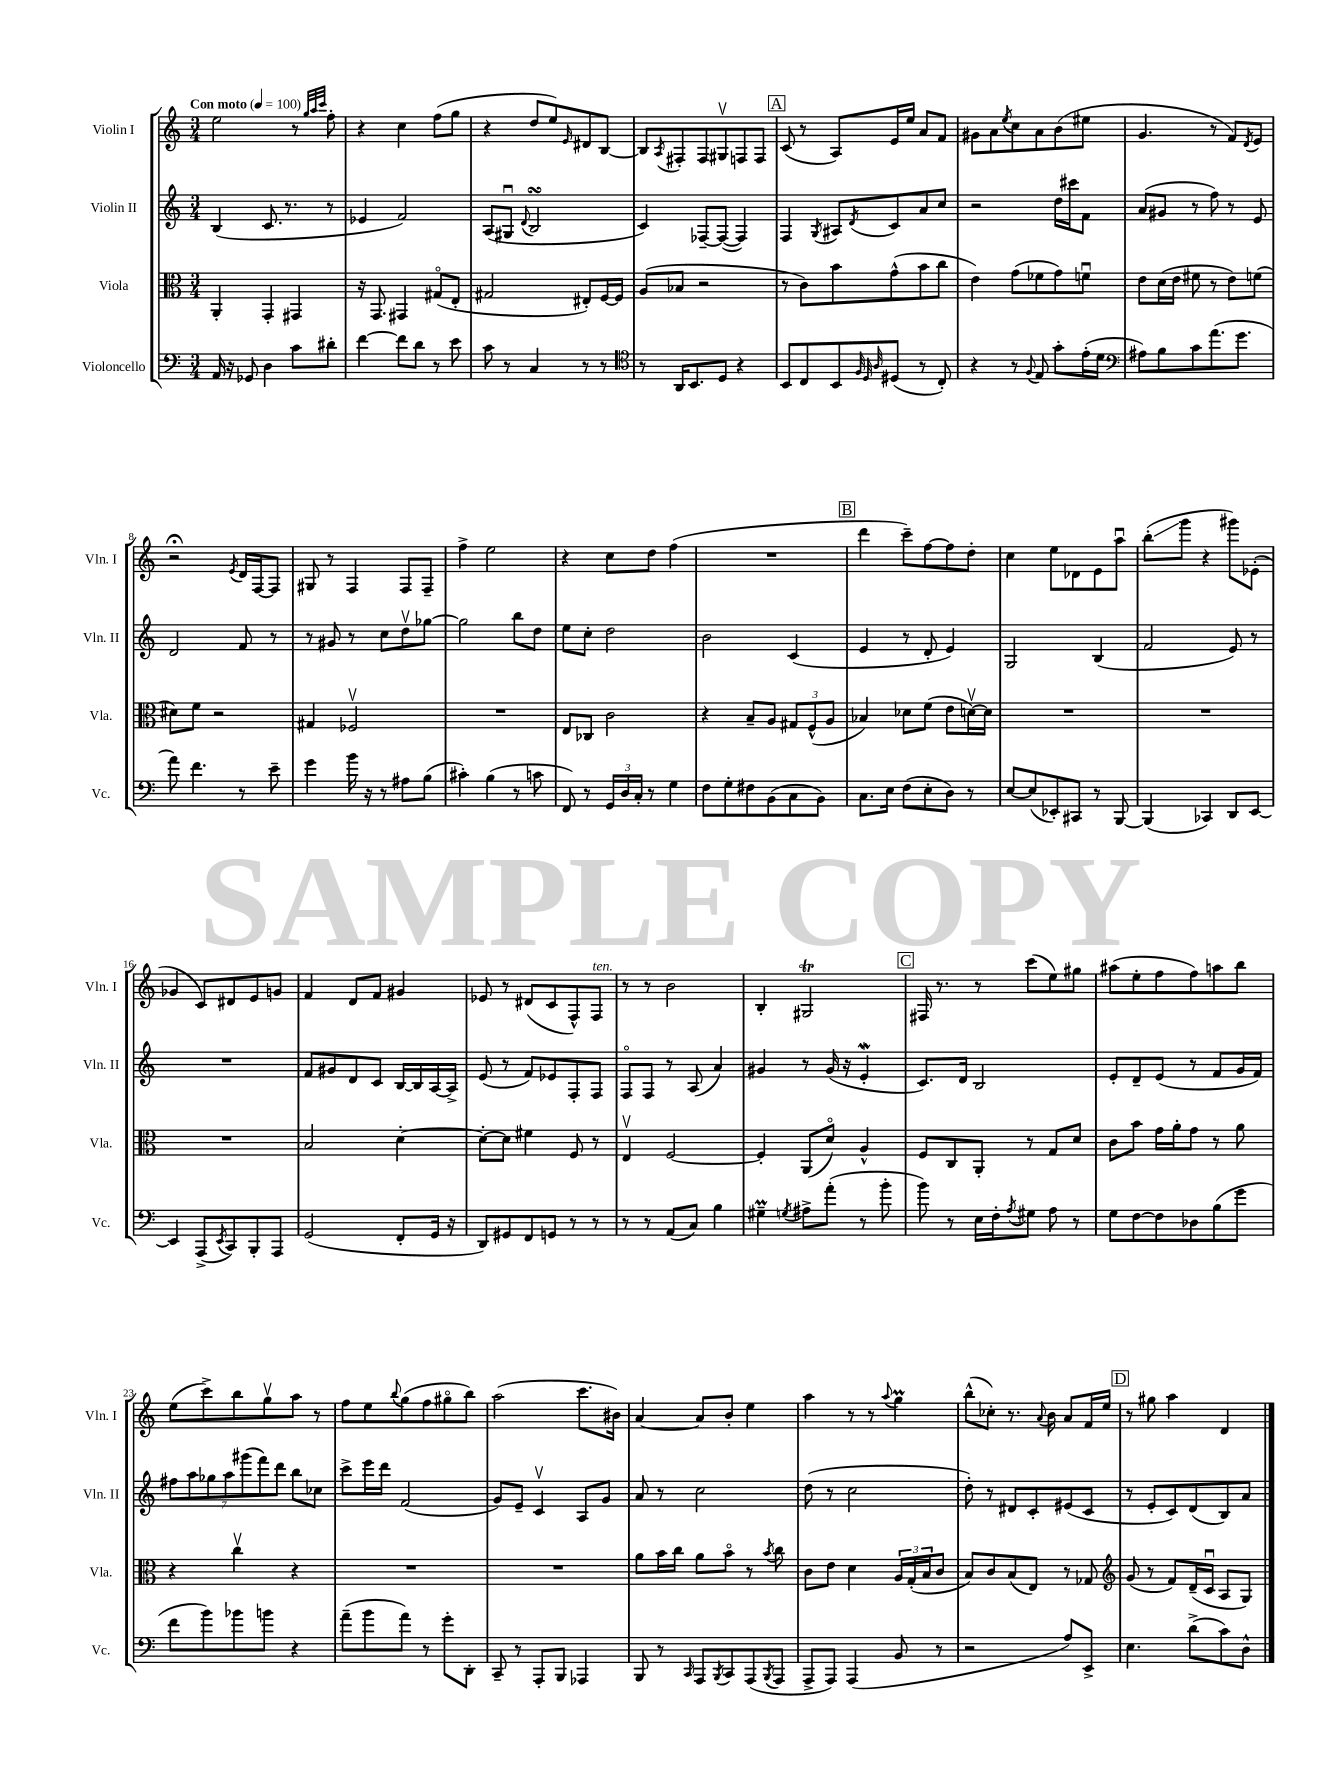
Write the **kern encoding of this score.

**kern	**kern	**kern	**kern
*staff4	*staff3	*staff2	*staff1
*clefF4	*clefC3	*clefG2	*clefG2
*k[]	*k[]	*k[]	*k[]
*M3/4	*M3/4	*M3/4	*M3/4
*MM100	*MM100	*MM100	*MM100
16AA	4AA'	(4B	2ee
16r	.	.	.
8GG-	.	.	.
4D	4GG'	8.c	.
.	.	8.r	.
8c	4GG#	.	8r
.	.	.	32qqgg
.	.	.	32qqaa
.	.	.	32qqccc
8d#'	.	8r	8ff'
=	=	=	=
[4f	16r	4e-	4r
.	8.GG	.	.
8f]	4GG#	2f)	4cc
8d	.	.	.
8r	(8G#o	.	(8ff
8e	8E'	.	8gg
=	=	=	=
8c	2G#	(8A	4r
8r	.	8G#u	.
.	.	8qqd	.
4C	.	2B	8dd
.	.	.	8ee)
.	.	.	16qqe
8r	8E#')	.	8d#
8r	[16F	.	[8B
.	16F]	.	.
=	=	=	=
*clefC4	*	*	*
8r	(8A	4c)	8B]
.	.	.	8qA
16AA	8B-	.	8F#'
8.BB	.	.	.
.	2r	[8F-~	8F#
8D	.	(8F-_	8G#v
4r	.	4F-])	8F
.	.	.	8F
=	=	=	=
8BB	8r	4F	(8c
8C	8c)	.	8r
.	.	8qG	.
8BB	8b	8A#	8A)
32qqF	.	.	.
32qqD	.	.	.
32qqA	.	8qd	.
(8D#	(8g^^	8c	16e
.	.	.	16ee
8r	8b	8a	8a
8C')	8cc	8cc	8f
=	=	=	=
4r	4e)	2r	8g#
.	.	.	8a
.	.	.	8qee
8r	(8g	.	8cc
8qqF	.	.	.
8E	8f-	.	8a
8g'	8g)	16dd	(8b
.	.	16ccc#	.
(16e'	8fu	8f	8ee#
16d	.	.	.
=	=	=	=
*clefF4	*	*	*
8A#)	8e	(8a	4.g
8B	(16d	8g#	.
.	16e	.	.
8c	8f#	8r	.
(8.a	8r	8ff)	8r
.	8e)	8r	8f)
8.g	.	.	.
.	.	.	8qd
.	(8f	8e	8e
=	=	=	=
8a)	8d#)	2d	2r;
4.f	8f	.	.
.	2r	.	.
.	.	.	8qe
8r	.	8f	16d
.	.	.	[16F
8e~	.	8r	8F]
=	=	=	=
4g	4G#	8r	8G#
.	.	8g#	8r
16b	2F-v	8r	4F
16r	.	.	.
8r	.	8cc	.
8A#	.	8ddv	8F
(8B	.	[8gg-	8F~
=	=	=	=
4c#')	2.r	2gg-]	4ff^
(4B	.	.	2ee
8r	.	8bb	.
8c	.	8dd	.
=	=	=	=
8FF)	8E	8ee	4r
8r	8C-	8cc'	.
24GG	2c	2dd	8cc
24D	.	.	.
24C'	.	.	.
8r	.	.	8dd
4G	.	.	(4ff
=	=	=	=
8F	4r	2b	2.r
8G'	.	.	.
8F#	8B~	.	.
(8BB	8A	.	.
8C	12G#	(4c	.
.	(12F^^	.	.
8BB)	.	.	.
.	12A	.	.
=	=	=	=
8.C	4B-)	4e	4ddd
16E	.	.	.
(8F	8d-	8r	8ccc~)
8E'	(8f	8d'	[8ff
8D)	8e	4e)	8ff]
8r	[16dv)	.	8dd'
.	16d]	.	.
=	=	=	=
[8E	2.r	2G	4cc
(8E]	.	.	.
8EE-')	.	.	8ee
8CC#	.	.	8d-
8r	.	(4B	8e
[8BBB	.	.	8aau
=	=	=	=
(4BBB]	2.r	2f	(8bb'
.	.	.	8ggg
4CC-)	.	.	4r
8DD	.	8e)	8ggg#)
[8EE	.	8r	(8e-'
=	=	=	=
4EE]	2.r	2.r	4g-
(8AAA^	.	.	8c)
8qEE	.	.	.
8CC)	.	.	8d#
8BBB'	.	.	8e
8AAA	.	.	8g
=	=	=	=
(2GG	2B	8f	4f
.	.	8g#	.
.	.	8d	8d
.	.	8c	8f
8FF'	[4d'	[16B	4g#
.	.	16B]	.
16GG	.	[16A	.
16r	.	16A^]	.
=	=	=	=
8DD)	8d'_	(8e	8e-
8GG#	8d]	8r	8r
8FF	4f#	8f)	(8d#
8GG	.	8e-	8c
8r	8F	8F'	8F^^)
8r	8r	8F	8F
=	=	=	=
8r	4Ev	8Fo	8r
8r	.	8F	8r
(8AA	[2F	8r	2b
8C)	.	(8A	.
4B	.	4a)	.
=	=	=	=
4G#~	4F']	4g#	4B'
8qG	.	.	.
8A#^	(8AA	8r	2G#
(8a'	8do)	(16g#	.
.	.	16r	.
8r	4A^^	4e'	.
8b'	.	.	.
=	=	=	=
8b)	8F	8.c)	16F#
.	.	.	8.r
8r	8C	.	.
.	.	16d	.
16E	8AA'	2B	8r
16F'	.	.	.
8qA	.	.	.
8G#	8r	.	(8ccc
8A	8G	.	8ee)
8r	8d	.	8gg#
=	=	=	=
8G	8c	8e'	(8aa#
[8F	8b	8d~	8ee'
8F]	16g	(8e	8ff
.	16a'	.	.
8D-	8g	8r	8ff)
(8B	8r	8f	8aa
8g	8a	16g	8bb
.	.	16f)	.
=	=	=	=
8f	4r	14ff#	(8ee
.	.	14aa	.
8b)	.	.	8ccc^)
.	.	14gg-	.
.	.	14aa	.
8b-	4ccv	.	8bb
.	.	(14ggg#	.
.	.	14fff)	.
8b	.	.	8ggv
.	.	14ddd	.
4r	4r	8bb	8aa
.	.	8cc-	8r
=	=	=	=
(8a~	2.r	8ccc^	8ff
8b	.	16eee	8ee
.	.	16ddd	.
.	.	.	8qqbb
8a)	.	(2f	(8gg
8r	.	.	8ff
8g'	.	.	8gg#o
8DD'	.	.	8bb)
=	=	=	=
8CC~	2.r	8g)	(2aa
8r	.	8e~	.
8AAA'	.	4cv	.
8BBB	.	.	.
4AAA-	.	8A	8.ccc
.	.	8g	.
.	.	.	16b#)
=	=	=	=
8BBB	8a	8a	[4a
8r	16b	8r	.
.	16cc	.	.
16qqCC	.	.	.
8AAA	8a	2cc	8a]
8qBBB	.	.	.
8CC	8bo	.	8b'
(8AAA	8r	.	4ee
8qBBB	8qb	.	.
8AAA	8cc	.	.
=	=	=	=
8AAA^	8c	(8dd	4aa
8AAA)	8e	8r	.
(4AAA	4d	2cc	8r
.	.	.	8r
.	.	.	8qqaa
8BB	24A	.	4gg
.	(24G'	.	.
.	24B	.	.
8r	8c	.	.
=	=	=	=
2r	8B)	8dd')	(8bb^^
.	8c	8r	8cc-')
.	(8B	8d#	8.r
.	8E)	8c'	.
.	.	.	8qqa
.	.	.	16b
8A)	8r	(8e#	8a
8EE^	8G-	8c	16f
.	.	.	16ee
=	=	=	=
*	*clefG2	*	*
4.E	(8g	8r	8r
.	8r	8e'	8gg#
.	8f)	8c)	4aa
(8d^	(16d~	(8d	.
.	16cu	.	.
8c)	8A	8B)	4d
8D^^	8G)	8a	.
==	==	==	==
*-	*-	*-	*-
